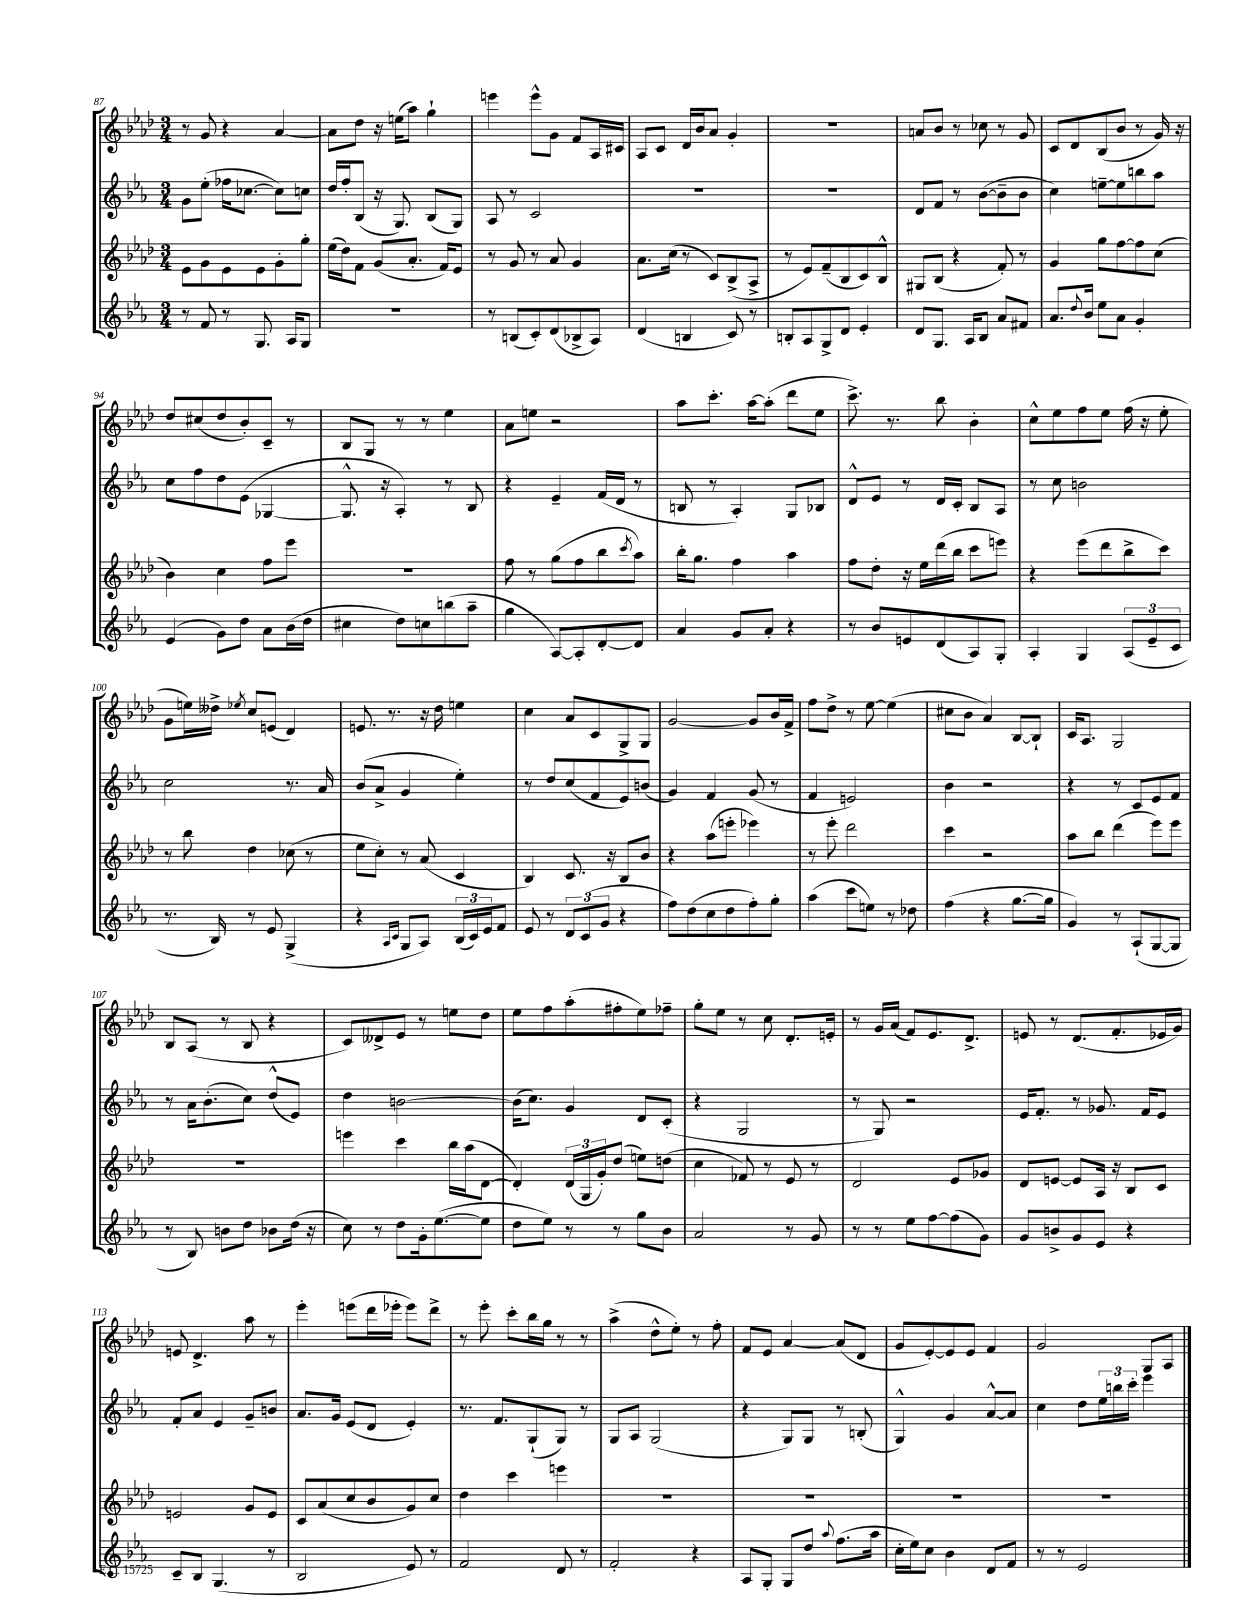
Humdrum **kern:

**kern	**kern	**kern	**kern
*staff4	*staff3	*staff2	*staff1
*clefG2	*clefG2	*clefG2	*clefG2
*k[b-e-a-]	*k[b-e-a-d-]	*k[b-e-a-]	*k[b-e-a-d-]
*M3/4	*M3/4	*M3/4	*M3/4
8r	8e-\L	8g\L	8r
8f/	8g\	(8ee-'\J	8g/
8r	8e-\	16ff-\LK	4r
.	.	[8.cc-\J	.
8.G/	8e-\	.	.
.	8g'\	8cc-\]L)	[4a-/
16A-/LK	.	.	.
8G/J	8gg'\J	8cc\J	.
=	=	=	=
2.r	(16ee-\LL	16dd/LL	8a-\]L
.	16dd-\J)	16ff'/J	.
.	8f\J	(8B-/J	8dd-\J
.	(8g/L	16r	16r
.	.	8.G/)	(16ee\LK
.	8.a-'/J	.	8aa-\J)
.	.	(8B-/L	4gg`\
.	16f/LK)	.	.
.	8e-/J	8G/J)	.
=	=	=	=
8r	8r	8A-/	4eee\
(8B/L	8g/	8r	.
8c'/)	8r	2c/	8eee^^\L
(8d/	8a-/	.	8g\J
8B-^/	4g/	.	8f/L
8A-/J)	.	.	16A-/L
.	.	.	16c#/JJ
=	=	=	=
(4d/	8.a-\L	2.r	8A-/L
.	.	.	8c/J
.	(16cc\Jk	.	.
4B/	8r	.	16d-/LL
.	.	.	16b-/J
.	8c/L)	.	8a-/J
8c/)	(8B-^/	.	4g'/
8r	8A-^/J	.	.
=	=	=	=
8B'/L	8r	2.r	2.r
8A-/	8e-/L)	.	.
8G^/	(8f~/	.	.
8d/J	8B-/	.	.
4e-'/	8c/)	.	.
.	8B-^^/J	.	.
=	=	=	=
8d/L	8G#/L	8d/L	8a/L
8.G/J	(8B-/J	8f/J	8b-/J
.	4r	8r	8r
16A-/LK	.	.	.
8B-/J	.	([8b-\L	8cc-\
8a-/L	8f'/)	8b-~\]	8r
8f#/J	8r	8b-\J	8g/
=	=	=	=
8.a-/L	4g/	4cc\)	8c/L
.	.	.	8d-/
8qqdd/	.	.	.
16b-/Jk	.	.	.
8ee-\L	8gg\L	[8ee~\L	(8B-/
8a-\J	[8ff\	8ee\]	8b-/J
4g'/	8ff\]	8bb\	8r
.	(8cc\J	8aa-\J	16g/)
.	.	.	16r
=	=	=	=
(4e-/	4b-\)	8cc\L	8dd-/L
.	.	8ff\	(8cc#/
8g\L)	4cc\	8dd\	8dd-/
8dd\J	.	(8e-\J	8b-'/)
8a-\L	8ff\L	[4G-/	8c~/J
(16b-\L	8eee-\J	.	8r
16dd\JJ	.	.	.
=	=	=	=
4cc#\	2.r	8.G-^^/]	8B-/L
.	.	.	8G/J
.	.	16r	.
8dd\L)	.	4A-'/)	8r
8cc\	.	.	8r
(8bb\	.	8r	4ee-\
8aa-~\J	.	8B-/	.
=	=	=	=
4gg\	8ff\	4r	8a-\L
.	8r	.	8ee\J
[8A-/L)	(8gg\L	4e-~/	2r
8A-'/]	8ff\	.	.
[8d'/	8bb-\	(16f/LL	.
.	.	16d/JJ	.
.	8qccc/	.	.
8d/]J	8aa-\J)	8r	.
=	=	=	=
4a-/	16bb-'\LK	8B/	8aa-\L
.	8.gg\J	.	.
.	.	8r	8.ccc'\J
8g/L	4ff\	4A-'/)	.
.	.	.	[16aa-\LK
8a-'/J	.	.	(8aa-'\]J
4r	4aa-\	8G/L	8ddd-\L
.	.	8B-/J	8ee-\J
=	=	=	=
8r	8ff\L	8d^^/L	8.ccc^\)
8b-/L	8dd-'\J	8e-/J	.
.	.	.	8.r
8e/	16r	8r	.
.	16ee-\LL	.	.
(8d/	(16ddd-\	16d/LL	8bb-\
.	16bb-\JJ	16c'/JJ	.
8A-/)	8ccc\L	8B-/L	4b-'\
8G'/J	8eee\J)	8A-/J	.
=	=	=	=
4A-'/	4r	8r	8cc^^\L
.	.	8cc\	8ee-\
4G/	(8eee-\L	2b\	8ff\
.	8ddd-\	.	8ee-\J
(12A-/L	8bb-^\	.	(16ff\
.	.	.	16r
12e-~/	.	.	.
.	8ccc\J)	.	8ee-'\
12c/J	.	.	.
=	=	=	=
8.r	8r	2cc\	8g\L
.	8bb-\	.	16ee\L)
16B-/)	.	.	16dd--^\JJ
.	.	.	8qee-/
8r	4dd-\	.	8cc/L
8e-/	.	.	(8e/J
(4G^/	(8cc-\	8.r	4d-/)
.	8r	.	.
.	.	16a-/	.
=	=	=	=
4r	8ee-\L	(8b-/L	8.e/
.	8cc'\J)	8a-^/J	.
.	.	.	8.r
16qqA-/LL	.	.	.
16qqc/JJ	.	.	.
8G/L	8r	4g/	.
8A-/J)	(8a-/	.	16r
.	.	.	16dd-\
(24B-/LL	4c/	4ee-'\)	4ee\
24c/)	.	.	.
24e-/J	.	.	.
8f/J	.	.	.
=	=	=	=
8e-/	4B-/)	8r	4cc\
8r	.	8dd/L	.
12d/L	8.c/	(8cc/	8a-/L
(12c/	.	.	.
.	.	8f/	8c/
12g/J	.	.	.
.	16r	.	.
4r	8B-/L	8e-/)	8G^/
.	8b-/J	(8b/J	8G/J
=	=	=	=
8ff\L)	4r	4g/)	[2g/
(8dd\	.	.	.
8cc\	(8aa-\L	4f/	.
8dd\	8eee'\J	.	.
8ff'\)	4eee-\)	(8g/	8g/]L
8gg'\J	.	8r	16b-/L
.	.	.	16f^/JJ
=	=	=	=
(4aa-\	8r	4f/	8ff\L
.	8eee-'\	.	8dd-^\J
8ccc\L	2ddd-\	2e/)	8r
8ee\J)	.	.	[8ee-\
8r	.	.	(4ee-\]
8dd-\	.	.	.
=	=	=	=
(4ff\	4ccc\	4b-\	8cc#\L
.	.	.	8b-\J
4r	2r	2r	4a-/)
[8.gg\L	.	.	[8B-/L
.	.	.	8B-`/]J
16gg\]Jk	.	.	.
=	=	=	=
4g/)	8aa-\L	4r	16c/LK
.	.	.	8.A-/J
.	8bb-\J	.	.
8r	(4ddd-\	8r	2G/
(8A-`/L	.	8c/L	.
[8G/	8eee-\L)	8e-/	.
8G/]J	8eee-\J	8f/J	.
=	=	=	=
8r	2.r	8r	8B-/L
8B-/)	.	16a-\LK	(8A-/J
.	.	(8.b-'\	.
8b\L	.	.	8r
8dd\J	.	8cc\J)	8B-/
8b-\L	.	(8dd^^/L	4r
(16dd\Jk	.	8e-/J)	.
16r	.	.	.
=	=	=	=
8cc\)	4eee\	4dd\	8c/L)
8r	.	.	8d--^/
8dd\L	4ccc\	[2b\	8e-/J
16g'\k	.	.	8r
([8.ee-\	.	.	.
.	16bb-\LL	.	8ee\L
.	(16aa-\J	.	.
8ee-\]J	[8d-\J	.	8dd-\J
=	=	=	=
8dd\L	4d-'/])	(16b\]LK	8ee-\L
.	.	8.cc\J)	.
8ee-\J)	.	.	8ff\
8r	(24d-/LL	4g/	(8aa-'\
.	24G/	.	.
.	24g'/J)	.	.
8r	(8dd-/J	.	8ff#'\
8gg\L	8ee\L)	8d/L	8ee-\)
8b-\J	(8dd\J	(8c'/J	8ff-~\J
=	=	=	=
2a-/	4cc\	4r	8gg'\L
.	.	.	8ee-\J
.	8f-/)	2G/	8r
.	8r	.	8cc\
8r	8e-/	.	8.d-'/L
8g/	8r	.	.
.	.	.	16e'/Jk
=	=	=	=
8r	2d-/	8r	8r
8r	.	8G/)	16g/LL
.	.	.	(16a-/JJ
8ee-\L	.	2r	8f/L)
[8ff\	.	.	8.e-/
(8ff\]	8e-/L	.	.
.	.	.	8.d-^/J
8g\J)	8g-/J	.	.
=	=	=	=
8g/L	8d-/L	16e-/LK	8e/
.	.	8.f'/J	.
8b^/	[8e/J	.	8r
8g/	8e/]L	8r	(8.d-/L
8e-/J	16A-/Jk	8.g-/	.
.	16r	.	8.f'/
4r	8B-/L	.	.
.	.	16f/LK	.
.	8c/J	8e-/J	16e-/L
.	.	.	16g/JJ)
=	=	=	=
8c~/L	2e/	8f'/L	8e/
8B-/J	.	8a-/J	4.d-^/
(4.G/	.	4e-/	.
.	8g/L	8g~/L	8aa-\
8r	8e/J	8b/J	8r
=	=	=	=
2B-/	8c/L	8.a-/L	4eee-'\
.	(8a-/	.	.
.	.	16g/Jk	.
.	8cc/	(8e-/L	(8eee\L
.	8b-/	8d/J	16ddd-\L
.	.	.	16eee-'\JJ
8e-/)	8g/)	4e-'/)	8eee-\L)
8r	8cc/J	.	8ddd-^\J
=	=	=	=
2f/	4dd-\	8.r	8r
.	.	.	8eee-'\
.	.	8.f/L	.
.	4ccc\	.	8ccc'\L
.	.	(8G`/	16bb-\L
.	.	.	16gg\JJ
8d/	4eee\	8G/J)	8r
8r	.	8r	8r
=	=	=	=
2f'/	2.r	8G/L	(4aa-^\
.	.	8A-/J	.
.	.	(2G/	8dd-^^\L
.	.	.	8ee-'\J)
4r	.	.	8r
.	.	.	8ff'\
=	=	=	=
8A-/L	2.r	4r	8f/L
8G'/J	.	.	8e-/J
8G/L	.	8G/L)	[4a-/
8dd/J	.	8G/J	.
8qqaa-/	.	.	.
(8.ff\L	.	8r	(8a-/]L
.	.	(8B'/	8d-/J
16aa-\Jk	.	.	.
=	=	=	=
16cc'\LL	2.r	4G^^/)	8g/L
16ee-\J)	.	.	.
8cc\J	.	.	[8e-'/)
4b-\	.	4g/	8e-/]
.	.	.	8e-/J
8d/L	.	[8a-^^/L	4f/
8f/J	.	8a-/]J	.
=	=	=	=
8r	2.r	4cc\	2g/
8r	.	.	.
2e-/	.	8dd\L	.
.	.	24ee-\L	.
.	.	24bb\	.
.	.	24ccc'\JJ	.
.	.	4eee-\	8G/L
.	.	.	8A-/J
==	==	==	==
*-	*-	*-	*-
